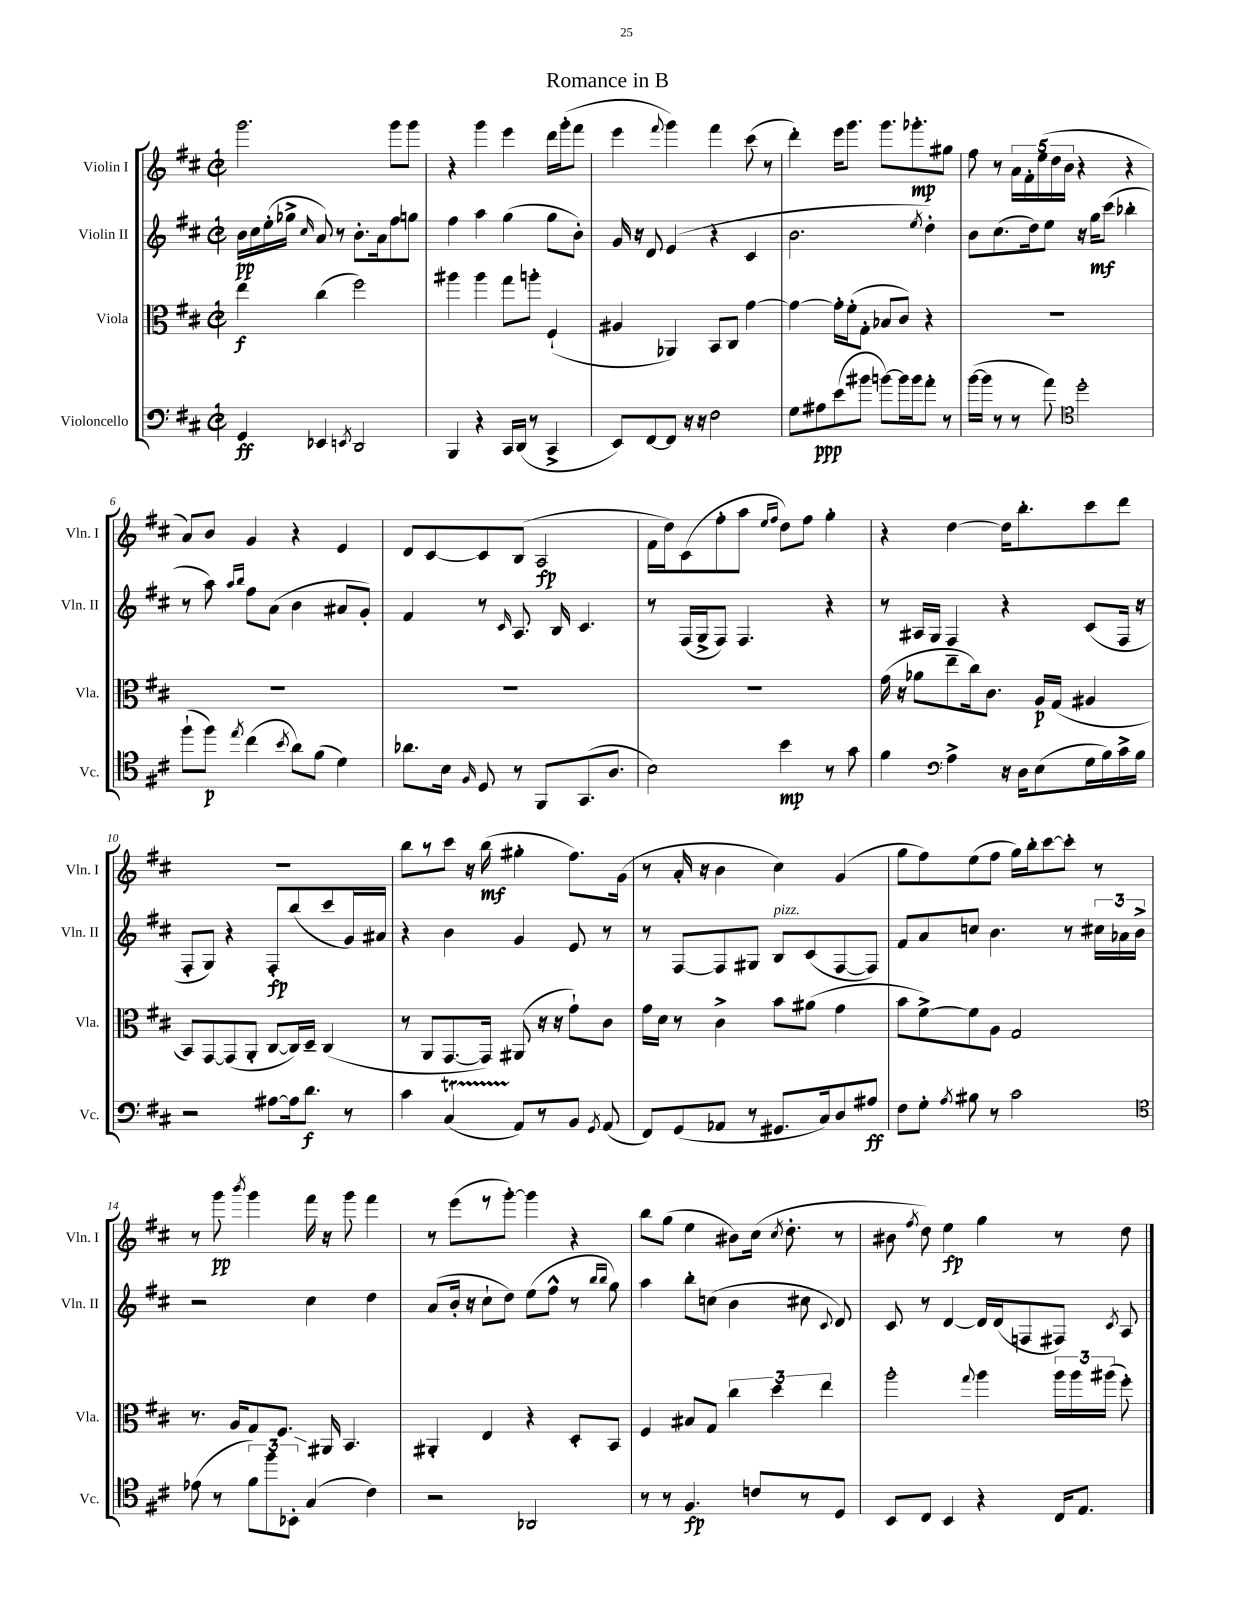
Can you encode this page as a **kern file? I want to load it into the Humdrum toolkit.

**kern	**kern	**kern	**kern
*staff4	*staff3	*staff2	*staff1
*clefF4	*clefC3	*clefG2	*clefG2
*k[f#c#]	*k[f#c#]	*k[f#c#]	*k[f#c#]
*M2/2	*M2/2	*M2/2	*M2/2
*met(c|)	*met(c|)	*met(c|)	*met(c|)
4GG	4ee	16b	2.ggg
.	.	16cc#	.
.	.	(16ee'	.
.	.	16gg-^	.
.	.	16qqcc#	.
4EE-	(4cc#	8a)	.
.	.	8r	.
8qEE	.	.	.
2DD	2ff#)	8.b'	.
.	.	16a	.
.	.	8ff#	8ggg
.	.	8gg	8ggg
=	=	=	=
4BBB	4aa#	4ff#	4r
4r	4aa#	4aa	4ggg
16CC#	8gg	(4gg	4eee
(16DD	.	.	.
8r	8aa'	.	.
4CC#^	(4F#`	8gg	16ddd
.	.	.	(16ggg'
.	.	8b')	8fff#
=	=	=	=
8EE)	4A#	16g	4eee
.	.	16r	.
[8FF#	.	8d	.
.	.	.	8qqfff#
8FF#]	4AA-)	(4e	4ggg)
16r	.	.	.
16r	.	.	.
2F#	8BB	4r	4fff#
.	8C#	.	.
.	[4g	4c#	(8ccc#
.	.	.	8r
=	=	=	=
8G	4g_	2.b	4ddd')
8A#	.	.	.
(8e	16g']	.	16eee
.	(16f#'	.	8.ggg
8b#	8G'	.	.
[8b)	8B-	.	8.ggg
16b]	8c#)	.	.
16b	.	.	8.ggg-'
.	.	8qee	.
8a'	4r	4dd')	.
8r	.	.	8gg#
=	=	=	=
([16b	1r	8b	8ff#
16b]	.	.	.
8r	.	(8.cc#	8r
8r	.	.	20a
.	.	.	20f#'
.	.	16dd)	.
.	.	.	(20ee
8a)	.	8ee	.
.	.	.	20dd
.	.	.	20b
*clefC4	*	*	*
2dd'	.	16r	4r
.	.	16gg	.
.	.	(8ccc#	.
.	.	4bb-'	4r
=	=	=	=
(8ff#`	1r	8r	8a)
8ff#)	.	8aa)	8b
.	.	16qqaa	.
8qee	.	16qqbb	.
(4cc#	.	8ff#	4g
.	.	(8a	.
8qb	.	.	.
8a)	.	4b	4r
(8f#	.	.	.
4d)	.	8a#	4e
.	.	8g')	.
=	=	=	=
8.a-	1r	4f#	8d
.	.	.	[8c#
16B	.	.	.
16qqF#	.	.	.
8D	.	8r	8c#]
.	.	16qqc#	.
8r	.	8.A	(8B
8FF#	.	.	2A
.	.	16B	.
(8.GG	.	4.c#	.
8.A	.	.	.
=	=	=	=
2B)	1r	8r	16f#
.	.	.	16dd)
.	.	(16F#	(8c#
.	.	16G^	.
.	.	8F#)	8ff#'
.	.	4.F#	8aa
.	.	.	16qqee
.	.	.	16qqff#
4b	.	.	8dd)
.	.	.	8ff#
8r	.	4r	4gg'
8g	.	.	.
=	=	=	=
4f#	(16g	8r	4r
.	16r	.	.
.	8a-	16A#	.
.	.	16G	.
*clefF4	*	*	*
4A^	8ee~	4F#	[4dd
.	16cc#)	.	.
.	8.c#	.	.
16r	.	4r	16dd]
16D	.	.	8.bb'
(8E	16A	.	.
.	(16G	.	.
16G	4A#	(8c#	8ccc#
16B)	.	.	.
16c#^	.	16F#	8ddd
16B	.	16r	.
=	=	=	=
2r	8BB)	8F#'	1r
.	[8GG	8G)	.
.	(8GG]	4r	.
.	8AA'	.	.
[8A#	[8C#	8F#'	.
16A#]	16C#])	(8bb	.
8.d	16D~	.	.
.	(4C#	8ccc#	.
8r	.	16g)	.
.	.	16a#	.
=	=	=	=
4c#	8r	4r	8bb
.	8AA	.	8r
(4C#	[8.GG	4b	8ccc#
.	.	.	16r
.	16GG])	.	(16bb
8AA)	(8AA#	4g	4gg#'
8r	16r	.	.
.	16r	.	.
8BB	8g`)	8e	8.ff#)
8qGG	.	.	.
(8AA	8c#	8r	.
.	.	.	(16g
=	=	=	=
8FF#)	16g	8r	8r
.	16d	.	.
(8GG	8r	[8F#	16a'
.	.	.	16r
8AA-	4c#^	8F#]	4b
8r	.	8G#	.
8.GG#	8b	8B	4cc#)
.	(8a#	(8c#	.
16C#)	.	.	.
8D	4g	[8F#	(4g
8A#	.	8F#])	.
=	=	=	=
8F#	8b	8f#	8gg
8G'	[8f#^)	8a	8ff#)
8qA	.	.	.
8B#	8f#]	8cc	(8ee
8r	8A	4.b	8ff#
2c#	2G	.	16gg)
.	.	.	16bb'
.	.	.	[8ccc#
.	.	8r	8ccc#']
.	.	24cc#	8r
.	.	24a-	.
.	.	24b^	.
=	=	=	=
*clefC4	*	*	*
(8e-	8.r	2r	8r
8r	.	.	8ggg
.	16A	.	.
.	.	.	8qbbb
12f#)	8G	.	4ggg
12ff#	.	.	.
.	8.F#	.	.
12BB-'	.	.	.
(4G	.	4cc#	16fff#
.	16AA#	.	16r
.	4.BB	.	8ggg
4c#)	.	4dd	4fff#
=	=	=	=
2r	4AA#'	(8a	8r
.	.	16b'	(8eee
.	.	16r	.
.	4E	8cc#`	8r
.	.	8dd)	[8ggg')
2AA-	4r	(8ee	4ggg]
.	.	8ff#^^	.
.	8D'	8r	4r
.	.	16qqbb	.
.	.	16qqbb	.
.	8BB	8gg)	.
=	=	=	=
8r	4F#	4aa	8bb
8r	.	.	(8gg
4.F#	8B#	8bb'	4ee
.	8G	(8cc	.
.	6cc#	4b	8b#)
8c	.	.	(16cc#
.	6dd	.	.
.	.	.	8qcc#
.	.	.	8.dd'
8r	.	8cc#	.
.	6ee	.	.
.	.	8qqc#	.
8D	.	8d)	8r
=	=	=	=
8BB	2aa'	8c#	8b#
.	.	.	8qff#
8C#	.	8r	8dd)
4BB	.	[4d	4ee
.	8qqgg	.	.
4r	4aa	16d]	4gg
.	.	(16d	.
.	.	8F	.
16C#	24aa	8F#)	8r
.	24aa	.	.
8.E	.	.	.
.	(24aa#	.	.
.	.	8qc#	.
.	8ff#')	8A	8dd
==	==	==	==
*-	*-	*-	*-
